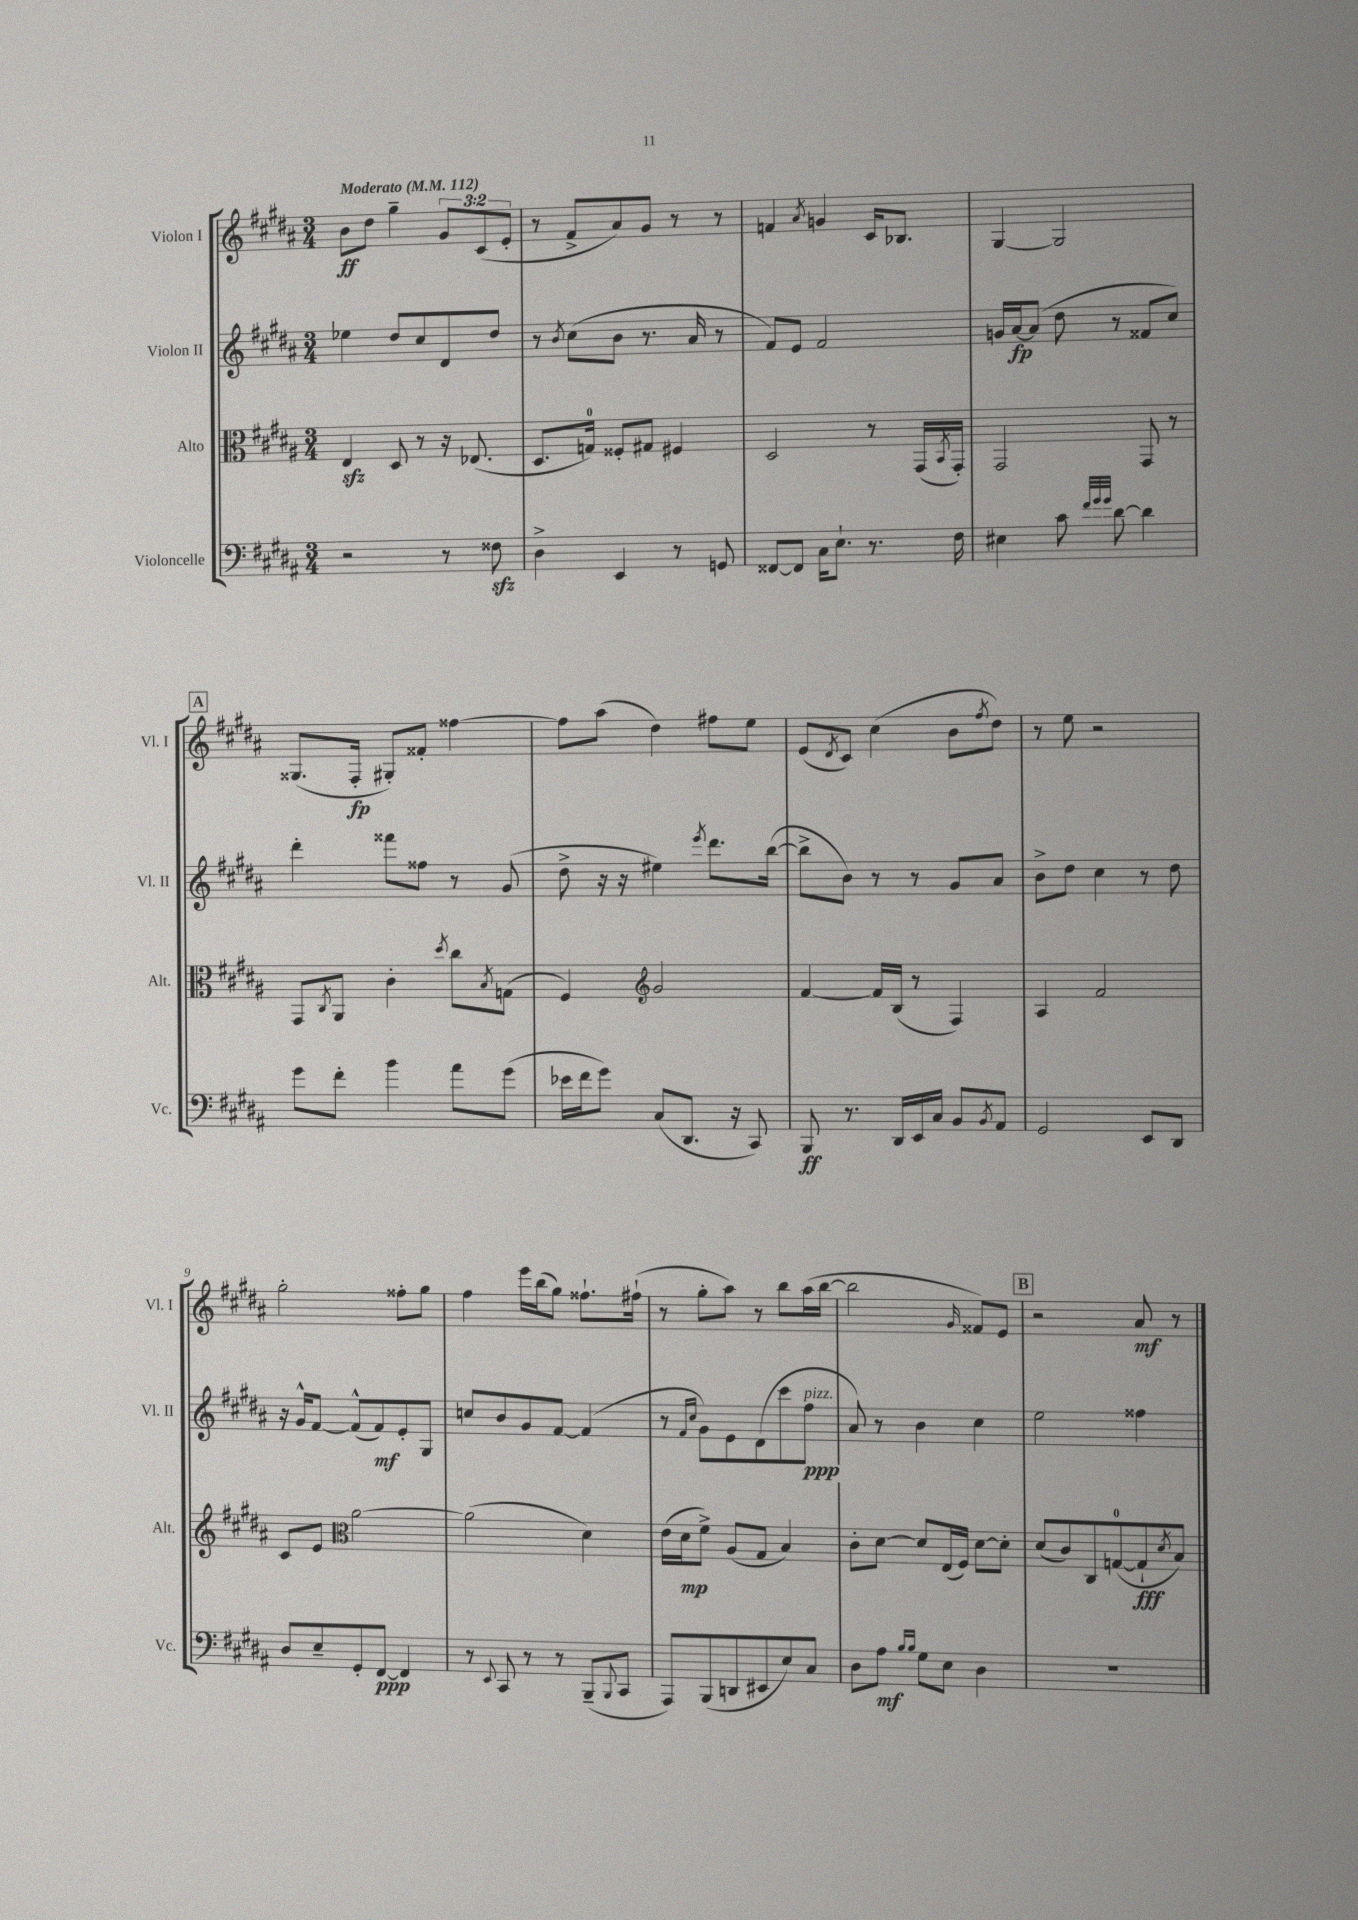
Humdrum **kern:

**kern	**dynam	**kern	**dynam	**kern	**dynam	**kern	**dynam
*part4	*part4	*part3	*part3	*part2	*part2	*part1	*part1
*staff4	*staff4	*staff3	*staff3	*staff2	*staff2	*staff1	*staff1
*I"Violoncelle	*	*I"Alto	*	*I"Violon II	*	*I"Violon I	*
*I'Vc.	*	*I'Alt.	*	*I'Vl. II	*	*I'Vl. I	*
*clefF4	*	*clefC3	*	*clefG2	*	*clefG2	*
*k[f#c#g#d#a#]	*	*k[f#c#g#d#a#]	*	*k[f#c#g#d#a#]	*	*k[f#c#g#d#a#]	*
*M3/4	*	*M3/4	*	*M3/4	*	*M3/4	*
*MM112	*	*MM112	*	*MM112	*	*MM112	*
=1	=1	=1	=1	=1	=1	=1	=1
!	!	!	!	!	!	!LO:TX:a:B:t=Moderato	!
2r	.	4Ezz/	.	4ee-X\	.	8b\L	ff
.	.	.	.	.	.	8dd#\J	.
.	.	8D#/	.	8dd#/L	.	4gg#~\	.
.	.	8r	.	8cc#/	.	.	.
8r	.	16r	.	8d#/	.	12g#/L	.
.	.	(8.E-X/	.	.	.	.	.
.	.	.	.	.	.	(12c#/	.
8F##Xzz\	.	.	.	8dd#/J	.	.	.
.	.	.	.	.	.	12e'/J	.
=2	=2	=2	=2	=2	=2	=2	=2
4D#^\	.	8.D#/L	.	8r	.	8r	.
.	.	.	.	8qb/	.	.	.
.	.	.	.	(8cc#\L	.	8f#^/L	.
.	.	16Gn/Jk)	.	.	.	.	.
4EE/	.	8F##X'/L	.	8b\J	.	8a#/)	.
.	.	8G#X/J	.	8.r	.	8g#/J	.
8r	.	4F#X/	.	.	.	8r	.
.	.	.	.	16a#/	.	.	.
8GGn/	.	.	.	8r	.	8r	.
=3	=3	=3	=3	=3	=3	=3	=3
[8FF##X/L	.	2D#/	.	8f#/L)	.	4fn/	.
8FF##/J]	.	.	.	8e/J	.	.	.
.	.	.	.	.	.	8qa#/	.
16C#\KL	.	.	.	2f#/	.	4gn/	.
8.E`\J	.	.	.	.	.	.	.
8.r	.	8r	.	.	.	16c#/KL	.
.	.	.	.	.	.	8.B-X/J	.
.	.	(16GG#/LL	.	.	.	.	.
.	.	8qBB/	.	.	.	.	.
16F#\	.	16GG#'/JJ)	.	.	.	.	.
=4	=4	=4	=4	=4	=4	=4	=4
4E#X\	.	2GG#/	.	16gn/LL	.	[4G#/	.
.	.	.	.	[16a#/J	fp	.	.
.	.	.	.	(8a#/J]	.	.	.
8c#\	.	.	.	8dd#\	.	2G#/]	.
32qqf#/LLL	.	.	.	.	.	.	.
32qqg#/	.	.	.	.	.	.	.
32qqg#/JJJ	.	.	.	.	.	.	.
[8d#\	.	.	.	8r	.	.	.
4d#\]	.	8GG#/	.	8f##X/L	.	.	.
.	.	8r	.	8cc#/J)	.	.	.
!!LO:LB:g=z
!!LO:REH:place=s1:t=A
=5	=5	=5	=5	=5	=5	=5	=5
8g#\L	.	8GG#/L	.	4ddd#'\	.	(8.G##X/L	.
.	.	8qC#/	.	.	.	.	.
8f#'\J	.	8AA#/J	.	.	.	.	.
.	.	.	.	.	.	16F#'/Jk	fp
4b\	.	4c#'\	.	8fff##X\L	.	8G#X'/L)	.
.	.	.	.	8ff##X\J	.	8f##X'/J	.
.	.	8qdd#/	.	.	.	.	.
8a#\L	.	8cc#\L	.	8r	.	[4ff##X\	.
.	.	8qB/	.	.	.	.	.
(8g#\J	.	(8Gn\J	.	(8g#/	.	.	.
=6	=6	=6	=6	=6	=6	=6	=6
16e-X\LL	.	4F#/)	.	8dd#^\	.	8ff##\L]	.
16f#\J	.	.	.	.	.	.	.
8g#\J)	.	.	.	16r	.	(8aa#\J	.
.	.	.	.	16r	.	.	.
*	*	*clefG2	*	*	*	*	*
(8C#/L	.	2g#/	.	4ee#X\)	.	4dd#\)	.
8.DD#/J	.	.	.	.	.	.	.
.	.	.	.	8qeee/	.	.	.
.	.	.	.	8.ddd#\L	.	8ff#X\L	.
16r	.	.	.	.	.	.	.
8CC#/)	.	.	.	.	.	8ee\J	.
.	.	.	.	([16bb\Jk	.	.	.
=7	=7	=7	=7	=7	=7	=7	=7
8BBB/	ff	[4f#/	.	8bb^\L]	.	(8e/L	.
.	.	.	.	.	.	8qd#/	.
8.r	.	.	.	8b\J)	.	8c#/J)	.
.	.	16f#/LL]	.	8r	.	(4cc#\	.
16DD#/LL	.	(16B/JJ	.	.	.	.	.
16EE/	.	8r	.	8r	.	.	.
16C#/JJ	.	.	.	.	.	.	.
8BB/L	.	4F#/)	.	8g#/L	.	8b\L	.
8qBB/	.	.	.	.	.	8qff#/	.
8AA#/J	.	.	.	8a#/J	.	8dd#\J)	.
=8	=8	=8	=8	=8	=8	=8	=8
2GG#/	.	4A#/	.	8b^\L	.	8r	.
.	.	.	.	8dd#\J	.	8ee\	.
.	.	2f#/	.	4cc#\	.	2r	.
8EE/L	.	.	.	8r	.	.	.
8DD#/J	.	.	.	8dd#\	.	.	.
!!LO:LB:g=z
=9	=9	=9	=9	=9	=9	=9	=9
8D#/L	.	8c#/L	.	16r	.	2gg#'\	.
.	.	.	.	16g#^^/KL	.	.	.
8E~/	.	8e/J	.	[8f#/J	.	.	.
*	*	*clefC3	*	*	*	*	*
8GG#'/	.	[2a#\	.	(8f#^^/L]	.	.	.
[8FF#/J	ppp	.	.	8f#/)	mf	.	.
4FF#/]	.	.	.	8e'/	.	8ff##X'\L	.
.	.	.	.	8G#/J	.	8gg#\J	.
=10	=10	=10	=10	=10	=10	=10	=10
8r	.	(2a#\]	.	8ccn/L	.	4ff#\	.
8qqEE/	.	.	.	.	.	.	.
8CC#/	.	.	.	8b/	.	.	.
8r	.	.	.	8g#/	.	16eee\LL	.
.	.	.	.	.	.	(16bb\J	.
8r	.	.	.	[8f#/J	.	8gg#\J)	.
(8BBB~/L	.	4d#\)	.	(4f#/]	.	8.ff##X`\L	.
8qqBBB/	.	.	.	.	.	.	.
8CC#/J	.	.	.	.	.	.	.
.	.	.	.	.	.	(16ff#X`\Jk	.
=11	=11	=11	=11	=11	=11	=11	=11
8AAA#/L)	.	(16e\LL	.	8r	.	8r	.
.	.	16d#\J	mp	.	.	.	.
.	.	.	.	16qqf#/LL	.	.	.
.	.	.	.	16qqcc#/JJ	.	.	.
(8BBB/	.	8f#^\J)	.	8g#\L)	.	8gg#'\L	.
8DDn/	.	(8A#/L	.	8e\	.	8aa#\J)	.
8EE#X/	.	8G#/J	.	(8d#\	.	8r	.
8E/)	.	4B/)	.	8ccc#\	.	8bb\L	.
!	!	!	!	!LO:TX:a:i:t=pizz.	!	!	!
8C#/J	.	.	.	8ff#\J	ppp	(16aa#\L	.
.	.	.	.	.	.	[16bb\JJ	.
=12	=12	=12	=12	=12	=12	=12	=12
8D#\L	.	8c#'\L	.	8a#/)	.	2bb\]	.
8A#\J	mf	[8d#\J	.	8r	.	.	.
16qqB/LL	.	.	.	.	.	.	.
16qqB/JJ	.	.	.	.	.	.	.
8G#\L	.	8d#/L]	.	4b\	.	.	.
8E\J	.	(16E/L	.	.	.	.	.
.	.	16F#/JJ)	.	.	.	.	.
.	.	.	.	.	.	16qqg#/	.
4D#\	.	[8d#\L	.	4cc#\	.	8f##X/L)	.
.	.	8d#'\J]	.	.	.	8e/J	.
!!LO:REH:place=s1:t=B
=13	=13	=13	=13	=13	=13	=13	=13
2.r	.	(8d#/L	.	2ee\	.	2r	.
.	.	8c#/)	.	.	.	.	.
.	.	8C#/	.	.	.	.	.
.	.	([8Gn/	.	.	.	.	.
.	.	8G`/]	fff	4ff##X\	.	8a#/	mf
.	.	8qd#/	.	.	.	.	.
.	.	8B/J)	.	.	.	8r	.
==	==	==	==	==	==	==	==
*-	*-	*-	*-	*-	*-	*-	*-
